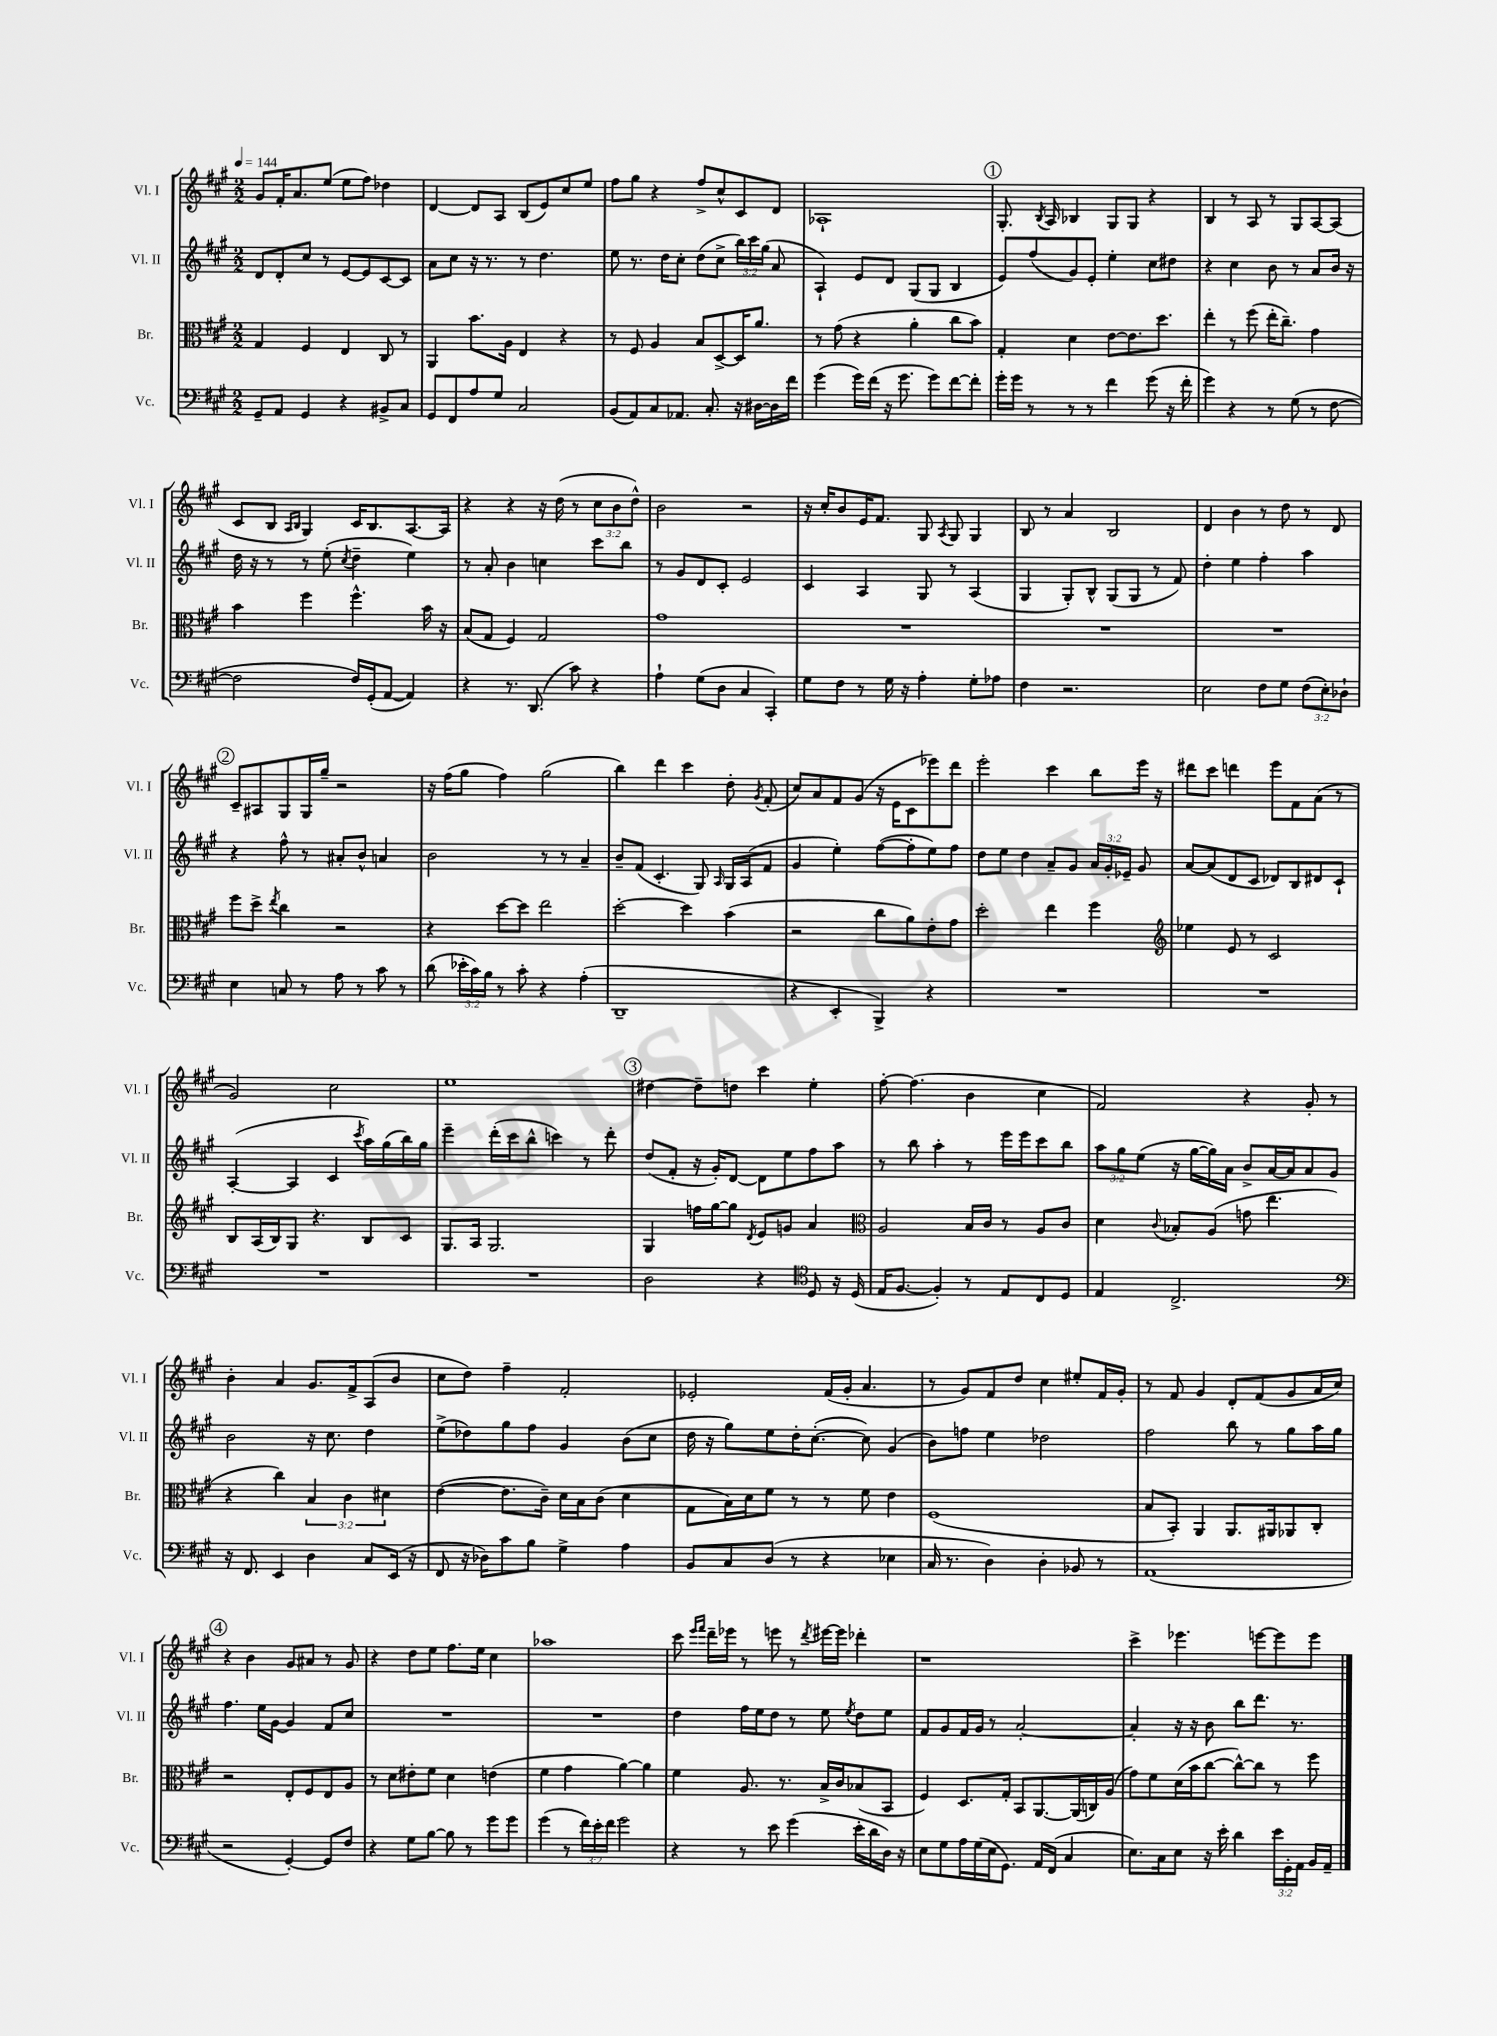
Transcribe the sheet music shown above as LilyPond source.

<<
\new StaffGroup <<
\new Staff = "s0" \with { instrumentName = "Vl. I" shortInstrumentName = "Vl. I" } {
    \clef treble \key a \major \numericTimeSignature \time 2/2 \override Staff.TupletNumber.text = #tuplet-number::calc-fraction-text \tempo 4 = 144
    \autoBeamOff gis'8[ fis'16-. a'8. e''8]( e''8[ fis''8]) des''4 |
    d'4~ d'8[ a8] b8[( e'8) cis''8 e''8] |
    fis''8[ gis''8] r4 fis''8[-> cis''8-^ cis'8 d'8] |
    aes1-! |
    \mark \markup { \circle "1" } gis8.-. \acciaccatura { b8 } a16 bes4 gis8[ gis8] r4 |
    b4 r8 a8 r8 gis8[ a8~ a8]( |
    cis'8[ b8] \grace { a16[ b16] } gis4) cis'16[ b8. a8.~ a16] |
    r4 r4 r16 d''16( r8 \tuplet 3/2 { cis''8[ b'8 d''8]-^) } |
    b'2 r2 |
    r16 cis''16[-. b'8 e'16 fis'8.] gis8 \acciaccatura { a8 } gis8 gis4 |
    b8 r8 a'4 b2 |
    d'4 b'4 r8 d''8 r8 d'8 |
    \mark \markup { \circle "2" } cis'8[-- ais8 gis8 gis16 gis''16]-- r2 |
    r16 fis''16[( gis''8] fis''4) gis''2( |
    b''4) d'''4 cis'''4 d''8-. \acciaccatura { gis'8 } fis'8-.( |
    cis''8[) a'8 fis'8 gis'8]( r16 e'16[ cis'8 ees'''8) d'''8] |
    e'''2-. cis'''4 b''8[ e'''16] r16 |
    dis'''8[ cis'''8] d'''4 e'''8[ fis'8 a'8]( r8 |
    gis'2) cis''2 |
    e''1 |
    \mark \markup { \circle "3" } dis''4~ dis''8[-- d''8] cis'''4 e''4-. |
    fis''8~-. fis''4.( b'4 cis''4 |
    fis'2) r4 gis'8-. r8 |
    b'4-. a'4 gis'8.[ fis'16-> a8( b'8] |
    cis''8[ d''8]) fis''4-- fis'2-. |
    ees'2-. fis'16[( gis'16]-. a'4. |
    r8 gis'8[) fis'8 d''8] cis''4 eis''8[-. fis'16 gis'16]-. |
    r8 fis'8 gis'4 d'8[-. fis'8( gis'8 a'16 cis''16]) |
    \mark \markup { \circle "4" } r4 b'4 gis'8[ ais'8] r8 gis'8 |
    r4 d''8[ e''8] fis''8.[ e''16] cis''4 |
    aes''1 |
    cis'''8 \grace { e'''16[ fis'''16] } d'''16[-- ees'''16] r8 e'''8 r8 \acciaccatura { d'''8 } eis'''16[~ eis'''16] des'''4-. |
    r1 |
    cis'''4-> ees'''4. e'''8[~ e'''8 e'''8] \bar "|." |
}
\new Staff = "s1" \with { instrumentName = "Vl. II" shortInstrumentName = "Vl. II" } {
    \clef treble \key a \major \numericTimeSignature \time 2/2 \override Staff.TupletNumber.text = #tuplet-number::calc-fraction-text
    \autoBeamOff d'8[ d'8-. cis''8] r8 e'8[~ e'8 cis'8~ cis'8] |
    a'8[ cis''8] r16 r8. r8 d''4. |
    e''8 r8. d''16[ cis''8]-. d''8[( cis''8]-> \tuplet 3/2 { b''16[) cis'''16 gis''16]( } a'8 |
    a4-!) e'8[ d'8] gis8[( gis8] b4 |
    \mark \markup { \circle "1" } e'8[) fis''8( gis'8) e'8]-. e''4-. cis''8[ dis''8] |
    r4 cis''4 b'8 r8 a'8[ b'16] r16 |
    d''16 r16 r8 r8 e''8-.( \acciaccatura { cis''8 } d''4-- e''4) |
    r8 a'8-. b'4 c''4 cis'''8[ b''8] |
    r8 gis'8[ d'8 cis'8]-. e'2 |
    cis'4 a4 gis8 r8 a4( |
    gis4 gis8[-.) b8]-^ gis8[( gis8] r8 fis'8) |
    d''4-. e''4 fis''4-. a''4 |
    \mark \markup { \circle "2" } r4 fis''8-^ r8 ais'8[-. b'8]-^ a'4 |
    b'2 r8 r8 a'4-- |
    b'8[-- fis'8]( cis'4.-. gis8) \grace { a16 } gis16[ a16( fis'8] |
    gis'4 e''4-.) fis''8[~( fis''8-. e''8) fis''8] |
    d''8[ e''8] d''4 a'8[-- gis'8] \tuplet 3/2 { a'16[ gis'16-. ees'16]-- } gis'8 |
    a'8[~ a'8( d'8 cis'8] des'8[) b8 dis'8 cis'8]-! |
    a4~-.( a4 cis'4 \acciaccatura { cis'''8 } a''16[) gis''16( b''16) gis''16] |
    e'''4-- d'''16[-.( cis'''16 b''8]-^ c'''4) r8 d'''8-. |
    \mark \markup { \circle "3" } d''8[( fis'8]-. r16 gis'16[-.) d'8]~ d'8[ e''8 fis''8 a''8] |
    r8 b''8 a''4-. r8 e'''16[ e'''16 cis'''8 b''8] |
    \tuplet 3/2 { a''8[ gis''8 e''8]( } r16 gis''16[~ gis''16) a'16] b'8[-> a'16~ a'16 a'8 gis'8] |
    b'2 r16 cis''8. d''4 |
    e''8[->( des''8) gis''8 fis''8] gis'4 b'8[( cis''8] |
    d''16 r16 gis''8[) e''8 d''16-. cis''8.]~-.( cis''8) gis'4( |
    b'8[) f''8] e''4 des''2 |
    fis''2 b''8 r8 gis''8[ a''16 gis''16] |
    \mark \markup { \circle "4" } fis''4. e''16[ gis'16]~ gis'4 fis'8[ cis''8] |
    R1 |
    R1 |
    d''4 fis''16[ e''16 d''8] r8 e''8 \acciaccatura { e''8 } d''8[ e''8] |
    fis'8[ gis'8 fis'16 gis'16] r8 a'2~-. |
    a'4-. r16 r16 b'8 b''8[ d'''8.] r8. \bar "|." |
}
\new Staff = "s2" \with { instrumentName = "Br." shortInstrumentName = "Br." } {
    \clef alto \key a \major \numericTimeSignature \time 2/2 \override Staff.TupletNumber.text = #tuplet-number::calc-fraction-text
    \autoBeamOff gis4 fis4 e4 cis8 r8 |
    a,4 b'8.[ a16] e4 r4 |
    r8 fis8 a4 b8[ d8~-> d16 a'8.] |
    r8 gis'8( r4 a'4-. cis''8[ b'8]) |
    \mark \markup { \circle "1" } gis4-. d'4 e'8[~ e'8. d''8.] |
    e''4-. r8 fis''8( e''16[-. cis''8.]--) gis'4 |
    b'4 fis''4 fis''4.-^ b'16 r16 |
    b8[( gis8] fis4) gis2 |
    gis'1 |
    R1 |
    R1 |
    R1 |
    \mark \markup { \circle "2" } fis''8[ d''8]-> \acciaccatura { e''8 } cis''4 r2 |
    r4 d''8[~ d''8] e''2 |
    d''2~-. d''4 b'4( |
    r2 cis''8[ a'8) e'8-. gis'8] |
    d''2-. e''4 fis''4 |
    \clef treble ees''4 e'8 r8 cis'2 |
    b8[ a16( b16) gis8] r4. b8[ cis'8] |
    gis8.[ a16] gis2. |
    \mark \markup { \circle "3" } gis4 f''16[ gis''16~ gis''8] \acciaccatura { d'8 } e'8[ g'8] a'4 |
    \clef alto a2 b16[ cis'16] r8 a8[ cis'8] |
    d'4 \appoggiatura { cis'8 } bes8[-. a8]( g'8 e''4. |
    r4 cis''4) \tuplet 3/2 { b4 cis'4 dis'4 } |
    e'4~( e'8.[ cis'16]--) d'16[ b16 cis'8]( d'4 |
    gis8[ b16) d'16 fis'8] r8 r8 fis'8 e'4 |
    fis1( |
    b8[ b,8]-.) a,4 a,8.[ ais,16 aes,8 cis8]-. |
    \mark \markup { \circle "4" } r2 e8[-. fis8 e8 a8] |
    r8 d'8[ eis'8-. fis'8] d'4 e'4( |
    fis'4 gis'4 a'4~) a'4 |
    fis'4 a8. r8. b16[-> cis'16 bes8( b,8] |
    fis4) d8.[ gis16]-. b,8[ a,8.~ a,16( c16) a16]( |
    gis'8[) fis'8 d'16( b'16 cis''8]~ cis''8[~-^) cis''8] r8 fis''8 \bar "|." |
}
\new Staff = "s3" \with { instrumentName = "Vc." shortInstrumentName = "Vc." } {
    \clef bass \key a \major \numericTimeSignature \time 2/2 \override Staff.TupletNumber.text = #tuplet-number::calc-fraction-text
    \autoBeamOff gis,8[-- a,8] gis,4 r4 bis,8[-> cis8] |
    gis,8[ fis,8 a8 gis8] cis2 |
    b,8[( a,8) cis8 aes,8.] cis8.-. r16 dis16[~ dis16 fis'16] |
    gis'4( gis'16[) fis'16]( r16 gis'8. gis'8[) fis'8~ fis'8]-. |
    \mark \markup { \circle "1" } gis'16[-. gis'16] r8 r8 r8 fis'4 gis'8( r16 fis'16-. |
    gis'4) r4 r8 gis8( r8 fis8~ |
    fis2 fis16[) gis,16-.( a,8]~ a,4) |
    r4 r8. d,8.( cis'8) r4 |
    a4-! gis8[( d8] cis4 cis,4-.) |
    gis8[ fis8] r8 gis16 r16 a4-. gis8[-. aes8] |
    fis4 r2. |
    e2 fis8[ gis8] \tuplet 3/2 { fis8[( e8-.) des8]-! } |
    \mark \markup { \circle "2" } e4 c8 r8 a8 r8 cis'8 r8 |
    d'8( \tuplet 3/2 { ees'16[-. cis'16) b16] } r8 cis'8-. r4 a4-.( |
    d,1-- |
    r4 e,4-. b,,4->) r4 |
    R1 |
    R1 |
    R1 |
    R1 |
    \mark \markup { \circle "3" } d2 r4 \clef tenor d8 r16 d16( |
    e16[ fis8.]~ fis4-.) r8 e8[ cis8 d8] |
    e4 cis2.-> |
    \clef bass r16 fis,8. e,4 d4 cis8[ e,16]( r16 |
    fis,8 r16 des16[) cis'8 b8] gis4-> a4 |
    b,8[ cis8 d8]( r8 r4 ees4 |
    cis16 r8. d4) d4-. bes,8 r8 |
    a,1( |
    \mark \markup { \circle "4" } r2 gis,4~-.) gis,8[ fis8] |
    r4 gis8[ b8]~ b8 r8 gis'8[ gis'8] |
    gis'4( r8 \tuplet 3/2 { fis'16[) e'16-. fis'16] } gis'2 |
    r4 r8 e'8 gis'4( e'16[-. d'16 d16]) r16 |
    e8[ gis8 a16 gis16( e16 gis,8.]) a,16[ fis,16]( cis4 |
    e8.[) cis16 e8] r16 e'16-. d'4 \tuplet 3/2 { e'16[ gis,16-. a,16] } b,16[ a,16]-- \bar "|." |
}
>>
>>
\layout { \context { \Score \remove "Bar_number_engraver" } }
